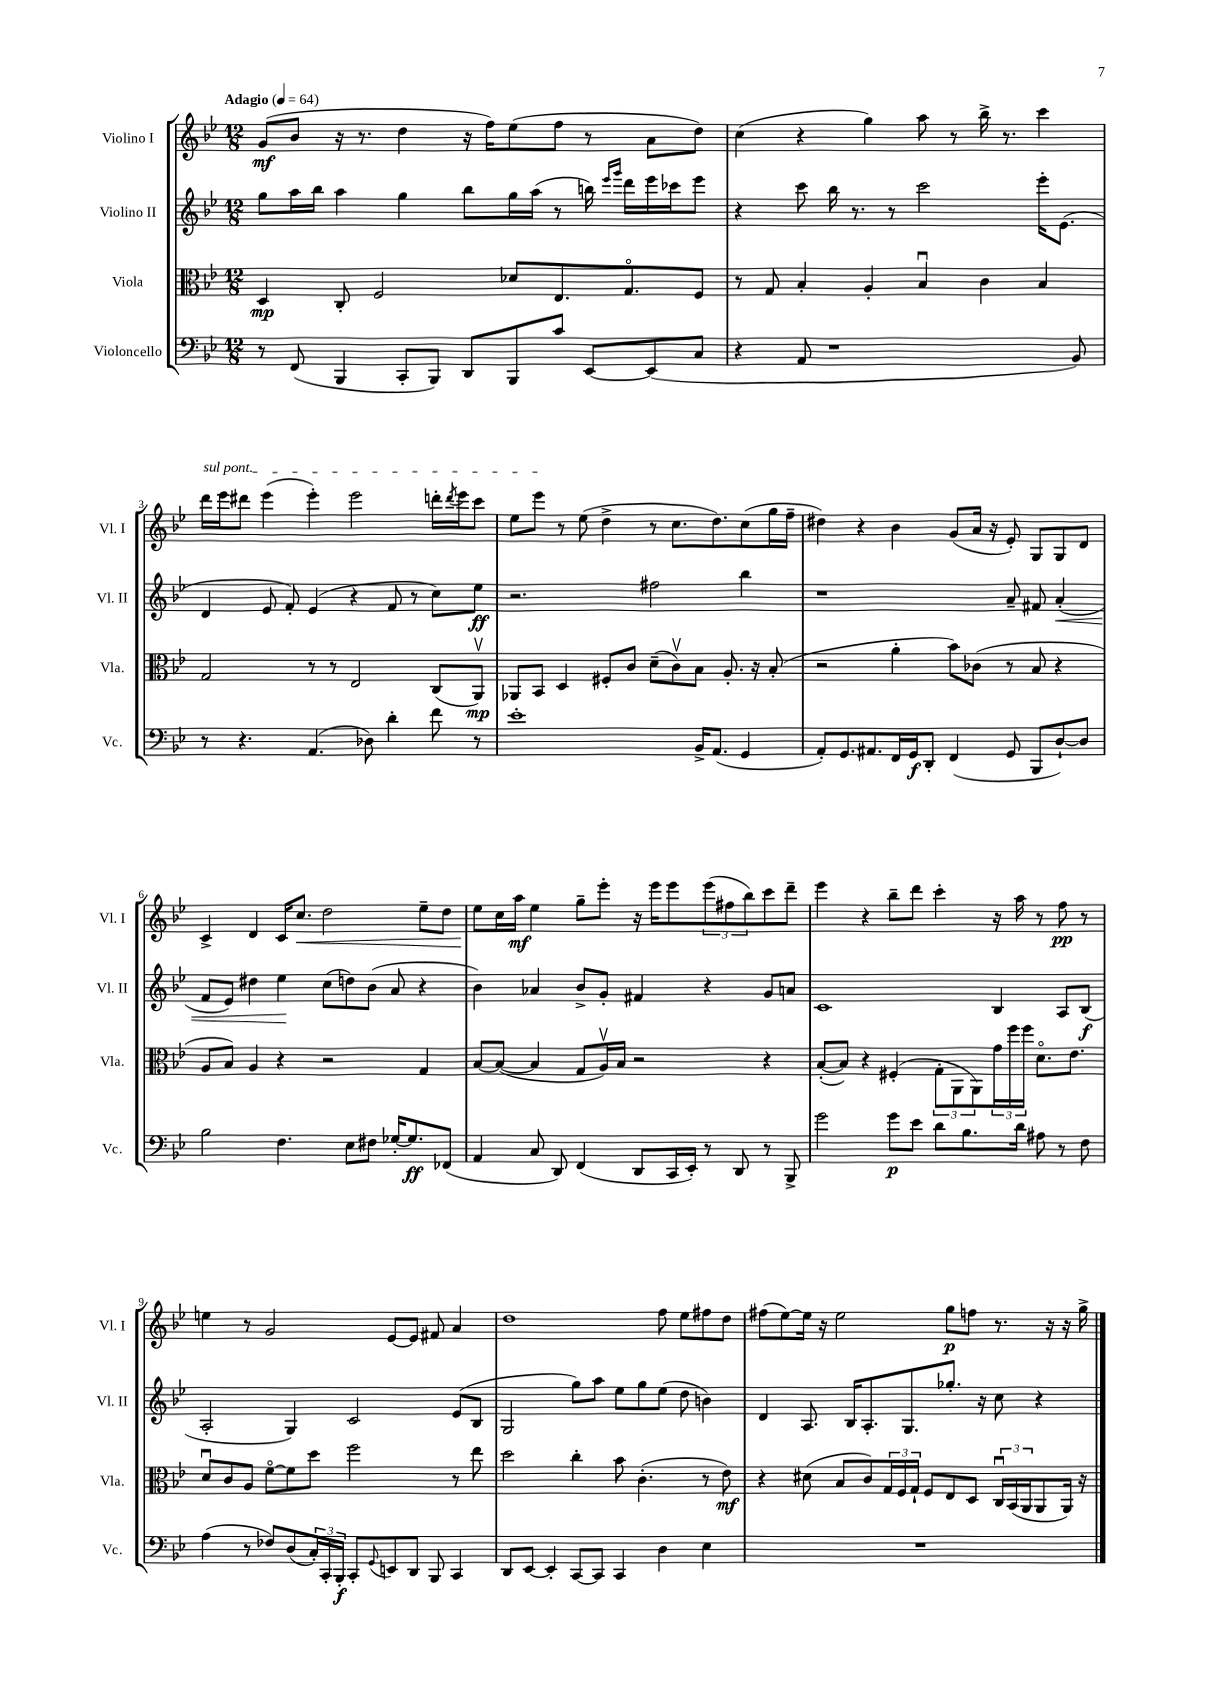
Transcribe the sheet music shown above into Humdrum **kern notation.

**kern	**kern	**kern	**kern
*staff4	*staff3	*staff2	*staff1
*clefF4	*clefC3	*clefG2	*clefG2
*k[b-e-]	*k[b-e-]	*k[b-e-]	*k[b-e-]
*M12/8	*M12/8	*M12/8	*M12/8
*MM64	*MM64	*MM64	*MM64
8r	4D	8gg	(8g
(8FF	.	16aa	8b-
.	.	16bb-	.
4BBB-	8C'	4aa	16r
.	.	.	8.r
.	2F	.	.
8CC'	.	4gg	4dd
8BBB-)	.	.	.
8DD	.	8bb-	16r
.	.	.	16ff)
8BBB-	8d-	16gg	(8ee-
.	.	(16aa	.
8c	8.E-	8r	8ff
[8EE-	.	16bb)	8r
.	.	16qqeee-	.
.	.	16qqggg	.
.	8.Go	16ddd	.
(8EE-]	.	16eee-	8a
.	.	16ccc-	.
8C	8F	8eee-	8dd)
=	=	=	=
4r	8r	4r	(4cc
.	8G	.	.
8AA	4B-'	8ccc	4r
1r	.	16bb-	.
.	.	8.r	.
.	4A'	.	4gg)
.	.	8r	.
.	4B-u	2ccc	8aa
.	.	.	8r
.	4c	.	16bb-^
.	.	.	8.r
.	4B-	16eee-'	4ccc
.	.	(8.e-	.
8BB-)	.	.	.
=	=	=	=
8r	2G	4d	16ddd
.	.	.	16eee-
4.r	.	.	8ddd#
.	.	8e-	(4eee-
.	.	8f')	.
(4.AA	8r	(4e-	4eee-')
.	8r	.	.
.	2E-	4r	2eee-
8D-)	.	.	.
4d'	.	8f	.
.	.	8r	.
8f	(8C	8cc)	16ddd'
.	.	.	8qddd
.	.	.	16eee-
8r	8AAv)	8ee-	8ccc
=	=	=	=
1e-'	8AA-	2.r	8ee-
.	8BB-	.	8eee-
.	4D	.	8r
.	.	.	(8ee-
.	8F#'	.	4dd^
.	8c	.	.
.	(8d~	2ff#	8r
.	8cv)	.	8.cc
16BB-^	8B-	.	.
(8.AA	.	.	8.dd)
.	8.A'	.	.
4GG	.	4bb-	(8cc
.	16r	.	.
.	(8B-'	.	16gg
.	.	.	16ff~
=	=	=	=
8AA')	2r	1r	4dd#)
8.GG	.	.	.
.	.	.	4r
8.AA#	.	.	.
16FF	4a'	.	4b-
16GG	.	.	.
8DD'	.	.	.
(4FF	8b-)	.	(8g
.	(8c-	.	16a
.	.	.	16r
8GG	8r	8a~	8e-')
8BBB-	8B-	8f#	8G
[8D`)	4r	(4a'	8G
8D]	.	.	8d
=	=	=	=
2B-	8A	8f	4c^
.	8B-)	8e-)	.
.	4A	4dd#	4d
4.F	4r	4ee-	16c
.	.	.	8.cc
.	2r	(8cc	2dd
8E-	.	8dd)	.
8F#	.	(8b-	.
[16G-'	.	8a	.
8.G-]	.	.	.
.	4G	4r	8ee-~
(8FF-	.	.	8dd
=	=	=	=
4AA	[8B-	4b-)	8ee-
.	(8B-_	.	16cc
.	.	.	16aa
8C	4B-]	4a-	4ee-
8DD)	.	.	.
(4FF	8G	8b-^	8gg~
.	16Av)	8g'	8eee-'
.	16B-	.	.
8DD	2r	4f#	16r
.	.	.	16eee-
16CC	.	.	8eee-
16EE-')	.	.	.
8r	.	4r	(12eee-
.	.	.	12ff#
8DD	.	.	.
.	.	.	12bb-)
8r	4r	8g	8ccc
8BBB-^	.	8a	8ddd~
=	=	=	=
2g	([8B-'	1c	4eee-
.	8B-])	.	.
.	4r	.	4r
8g	(4F#'	.	8bb-~
8e-	.	.	8ddd
8d	12G'	.	4ccc'
.	12AA	.	.
8.B-	.	.	.
.	12AA)	.	.
.	24g	4B-	16r
.	24ff	.	.
16d	.	.	16aa
.	24ff	.	.
8A#	8.do	.	8r
8r	.	8A	8ff
.	8.e-	.	.
8F	.	(8B-	8r
=	=	=	=
(4A	8du	2A'	4ee
.	8c	.	.
8r	8A	.	8r
8F-)	[8fo	.	2g
(8D	8f]	4G)	.
24C')	8dd	.	.
24CC'	.	.	.
24BBB-'	.	.	.
8CC'	2ff	2c	.
8qqGG	.	.	.
8EE	.	.	[8e-
8DD	.	.	8e-]
8BBB-	.	.	8f#
4CC	8r	(8e-	4a
.	8ee-	8B-	.
=	=	=	=
8DD	2dd	2G	1dd
[8EE-	.	.	.
4EE-']	.	.	.
[8CC	4cc'	8gg)	.
8CC]	.	8aa	.
4CC	8b-	8ee-	.
.	(4.c'	8gg	.
4D	.	(8ee-	8ff
.	.	8dd	8ee-
4E-	8r	4b)	8ff#
.	8e-)	.	8dd
=	=	=	=
1.r	4r	4d	(8ff#
.	.	.	[8ee-)
.	(8d#	8.A	16ee-]
.	.	.	16r
.	8B-	.	2ee-
.	.	16B-	.
.	8c)	8.A'	.
.	24G	.	.
.	24F	.	.
.	.	8.G	.
.	24G`	.	.
.	8F	.	.
.	8E-	8.gg-'	8gg
.	8D	.	8ff
.	.	16r	.
.	24Cu	8cc	8.r
.	(24BB-	.	.
.	24AA	.	.
.	8AA	4r	.
.	.	.	16r
.	16AA)	.	16r
.	16r	.	16gg^
==	==	==	==
*-	*-	*-	*-
